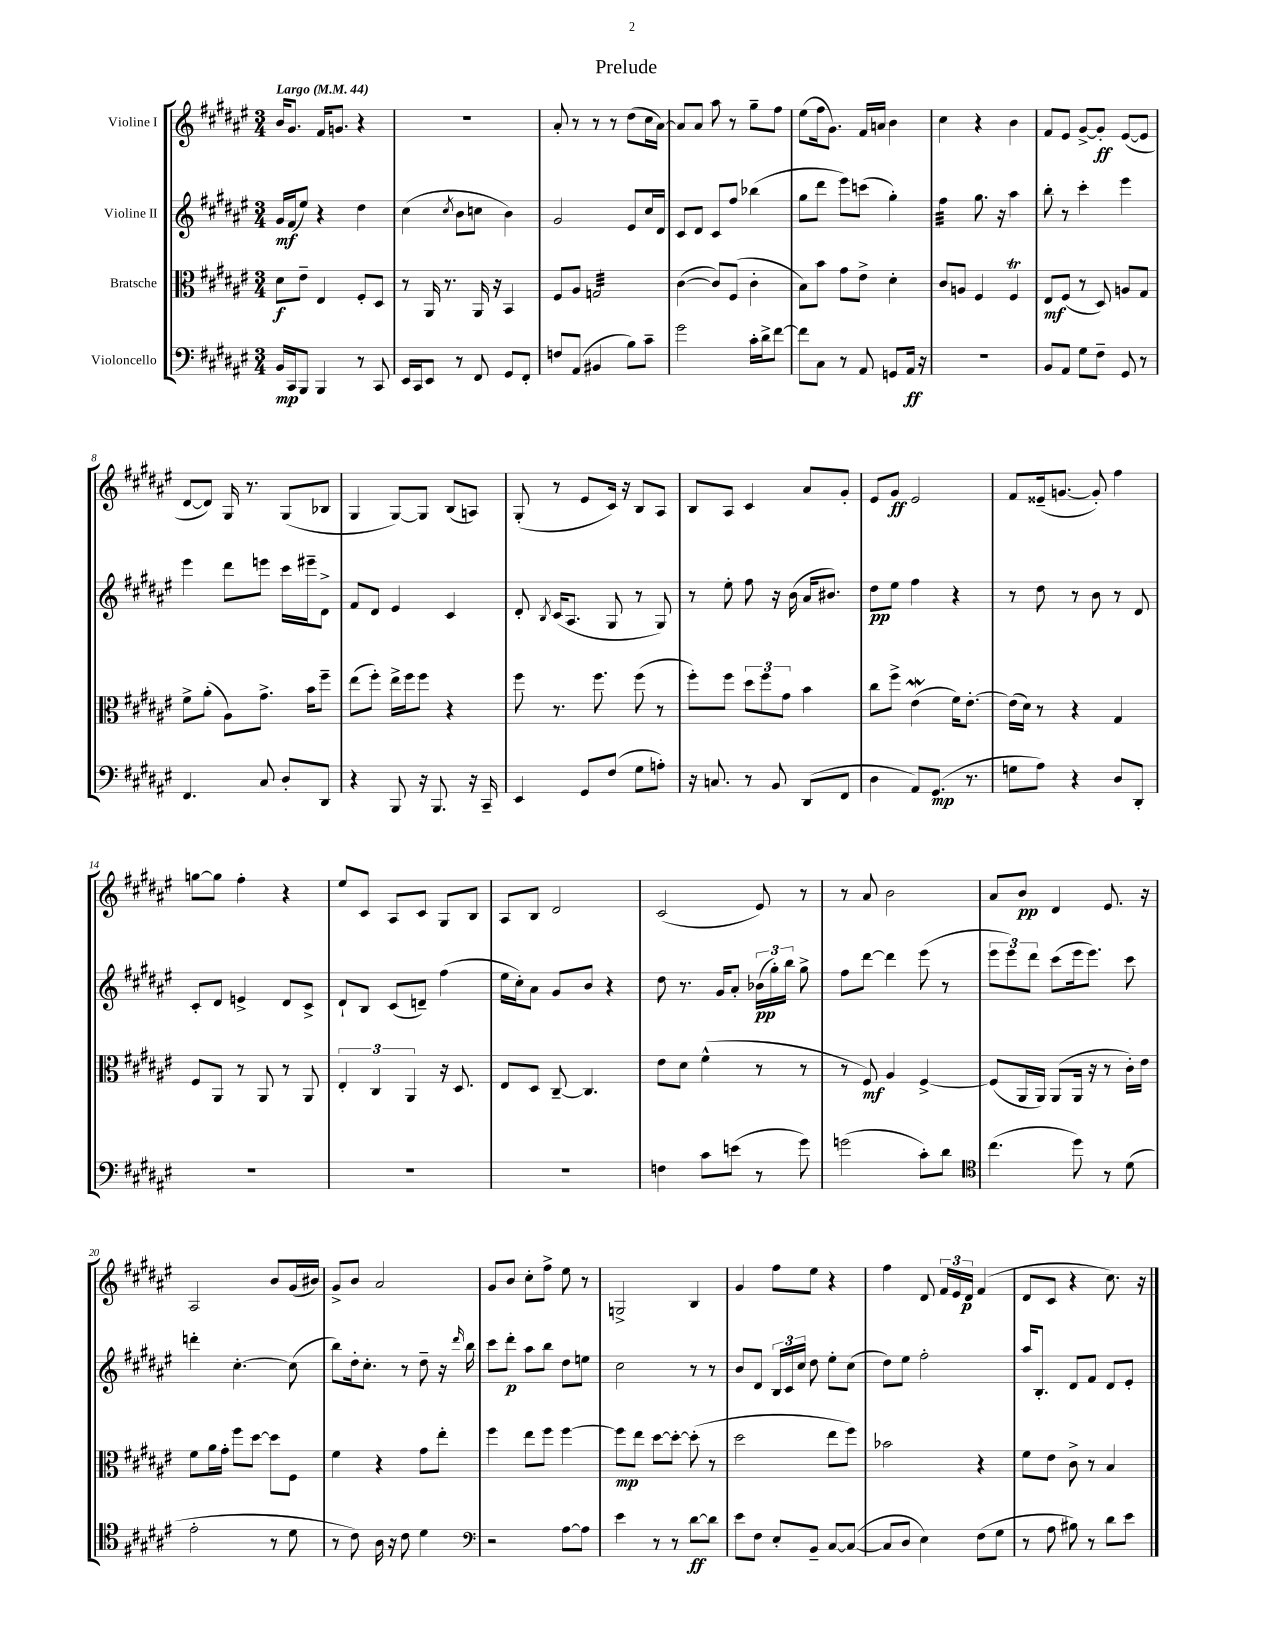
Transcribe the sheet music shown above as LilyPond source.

\header { title = "Prelude" }
<<
\new StaffGroup <<
\new Staff = "s0" \with { instrumentName = "Violine I" } {
    \clef treble \key fis \major \numericTimeSignature \time 3/4 \tempo "Largo" 4 = 44
    \autoBeamOff b'16[ gis'8.] fis'16[ g'8.] r4 |
    R2. |
    ais'8-. r8 r8 r8 dis''8[( cis''16 ais'16]~) |
    ais'8[ ais'8] ais''8 r8 gis''8[-- fis''8] |
    eis''8[( fis''16 gis'8.]) fis'16[ a'16] b'4 |
    cis''4 r4 b'4 |
    fis'8[ eis'8] gis'8[~-> gis'8]-.\ff eis'8[~( eis'8] |
    dis'8[~ dis'8]) gis16 r8. gis8[( bes8] |
    gis4 gis8[~) gis8] b8[( a8]) |
    gis8-.( r8 eis'8[ cis'16]) r16 b8[ ais8] |
    b8[ ais8] cis'4 ais'8[ gis'8]-. |
    eis'8[ gis'8]\ff eis'2 |
    fis'8[ eisis'16--( g'8.]~ g'8-.) fis''4 |
    g''8[~ g''8] fis''4-. r4 |
    eis''8[ cis'8] ais8[ cis'8] gis8[ b8] |
    ais8[ b8] dis'2 |
    cis'2( eis'8) r8 |
    r8 ais'8 b'2 |
    ais'8[ b'8]\pp dis'4 eis'8. r16 |
    ais2 b'8[ gis'16( bis'16]) |
    gis'8[-> b'8] ais'2 |
    gis'8[ b'8] cis''8[-. fis''8]-> eis''8 r8 |
    g2-> b4 |
    gis'4 fis''8[ eis''8] r4 |
    fis''4 dis'8 \tuplet 3/2 { fis'16[ eis'16 dis'16]\p } fis'4( |
    dis'8[ cis'8] r4 cis''8.) r16 \bar "|." |
}
\new Staff = "s1" \with { instrumentName = "Violine II" } {
    \clef treble \key fis \major \numericTimeSignature \time 3/4
    \autoBeamOff gis'16[\mf fis'16( eis''8]) r4 dis''4 |
    cis''4( \acciaccatura { cis''8 } b'8[ c''8] b'4) |
    gis'2 eis'8[ cis''16 dis'16] |
    cis'8[ dis'8] cis'8[ fis''8] bes''4( |
    gis''8[ dis'''8] eis'''8[) c'''8]( gis''4-.) |
    fis''4:32 gis''8. r16 ais''4 |
    b''8-. r8 cis'''4-. eis'''4 |
    eis'''4 dis'''8[ e'''8] cis'''16[ eis'''16-- dis'8]-> |
    fis'8[ dis'8] eis'4 cis'4 |
    dis'8-. \acciaccatura { b8 } cis'16[( ais8.] gis8 r8 gis8) |
    r8 eis''8-. fis''8 r16 b'16( ais'16[ bis'8.]) |
    dis''8[\pp eis''8] fis''4 r4 |
    r8 dis''8 r8 b'8 r8 dis'8 |
    cis'8[-. dis'8] e'4-> dis'8[ cis'8]-> |
    dis'8[-! b8] cis'8[( d'8]--) fis''4( |
    eis''16[ cis''16-.) ais'8] gis'8[ b'8] r4 |
    dis''8 r8. gis'16[ ais'8]-. \tuplet 3/2 { bes'16[\pp( gis''16-.) b''16] } gis''8-> |
    fis''8[ dis'''8]~ dis'''4 eis'''8( r8 |
    \tuplet 3/2 { eis'''8[ eis'''8) dis'''8] } cis'''8[( eis'''16 eis'''8.]) cis'''8 |
    d'''4-. cis''4.~-. cis''8( |
    b''8[) dis''16-. cis''8.]-. r8 dis''8-- r16 \grace { dis'''16 } b''16 |
    cis'''8[ dis'''8]-.\p ais''8[ b''8] dis''8[ e''8] |
    cis''2 r8 r8 |
    b'8[ dis'8] \tuplet 3/2 { b16[ cis'16 cis''16] } dis''8 eis''8[-. cis''8]( |
    dis''8[) eis''8] fis''2-. |
    ais''16[ b8.]-. dis'8[ fis'8] dis'8[ eis'8]-. \bar "|." |
}
\new Staff = "s2" \with { instrumentName = "Bratsche" } {
    \clef alto \key fis \major \numericTimeSignature \time 3/4
    \autoBeamOff dis'8[\f eis'8]-- eis4 fis8[-. dis8] |
    r8 ais,16 r8. ais,16 r16 b,4 |
    fis8[ ais8] g2:32 |
    cis'4~( cis'8[) fis8]( cis'4-. |
    b8[) b'8] gis'8[ eis'8]-> dis'4-. |
    cis'8[ a8] fis4 fis4\trill |
    eis8[\mf fis8]( r8 dis8) a8[ gis8] |
    fis'8[-> ais'8]-.( ais8[) gis'8.]-> b'16[ fis''8]-- |
    eis''8[( fis''8]-.) eis''16[-> fis''16 fis''8] r4 |
    fis''8 r8. fis''8. fis''8( r8 |
    fis''8[-.) fis''8] \tuplet 3/2 { dis''8[ fis''8 gis'8] } b'4 |
    cis''8[ fis''8]-> eis'4\mordent( fis'16[) eis'8.]~-. |
    eis'16[( dis'16]) r8 r4 gis4 |
    fis8[ ais,8] r8 ais,8 r8 ais,8 |
    \tuplet 3/2 { eis4-. cis4 ais,4 } r16 dis8. |
    eis8[ dis8] cis8~-- cis4. |
    eis'8[ dis'8] fis'4-^( r8 r8 |
    r8 fis8\mf) ais4 fis4~-> |
    fis8[( ais,16 ais,16]) ais,8[( ais,16] r16 r8 cis'16[-.) eis'16] |
    fis'8[ ais'16 gis'16]-. fis''8[ dis''8]~ dis''8[ fis8] |
    fis'4 r4 gis'8[ eis''8]-. |
    fis''4 eis''8[ fis''8] fis''4~ |
    fis''8[\mp eis''8] dis''8[~ dis''8]~-. dis''8-.( r8 |
    dis''2 eis''8[ fis''8]) |
    bes'2 r4 |
    fis'8[ eis'8] cis'8-> r8 b4 \bar "|." |
}
\new Staff = "s3" \with { instrumentName = "Violoncello" } {
    \clef bass \key fis \major \numericTimeSignature \time 3/4
    \autoBeamOff b,16[\mp cis,16 b,,8] b,,4 r8 cis,8 |
    eis,16[ cis,16 eis,8] r8 fis,8 gis,8[ fis,8]-. |
    f8[ ais,8]( bis,4 b8[) cis'8]-- |
    gis'2 cis'16[-. dis'16-> fis'8]~ |
    fis'8[ cis8] r8 ais,8 g,8[ ais,16]\ff r16 |
    R2. |
    b,8[ ais,8] gis8[ fis8]-- gis,8 r8 |
    fis,4. cis8 dis8[-. dis,8] |
    r4 b,,8 r16 b,,8. r16 cis,16-- |
    eis,4 gis,8[ fis8]( gis8[ a8]-.) |
    r16 c8. r8 b,8 dis,8[( fis,8] |
    dis4 ais,8[) gis,8.]\mp( r8. |
    g8[ ais8]) r4 dis8[ dis,8]-. |
    R2. |
    R2. |
    R2. |
    f4 cis'8[ e'8]( r8 gis'8) |
    g'2( cis'8[-.) dis'8] |
    \clef tenor cis''4.( dis''8) r8 dis'8( |
    eis'2-. r8 dis'8 |
    r8 cis'8) ais16 r16 cis'8 dis'4 |
    \clef bass r2 ais8[~ ais8] |
    eis'4 r8 r8 dis'8[~\ff dis'8] |
    eis'8[ fis8] eis8[-. b,8]-- cis8[~ cis8]~( |
    cis8[ dis8] eis4) fis8[( gis8] |
    r8 ais8 bis8) r8 dis'8[ eis'8] \bar "|." |
}
>>
>>
